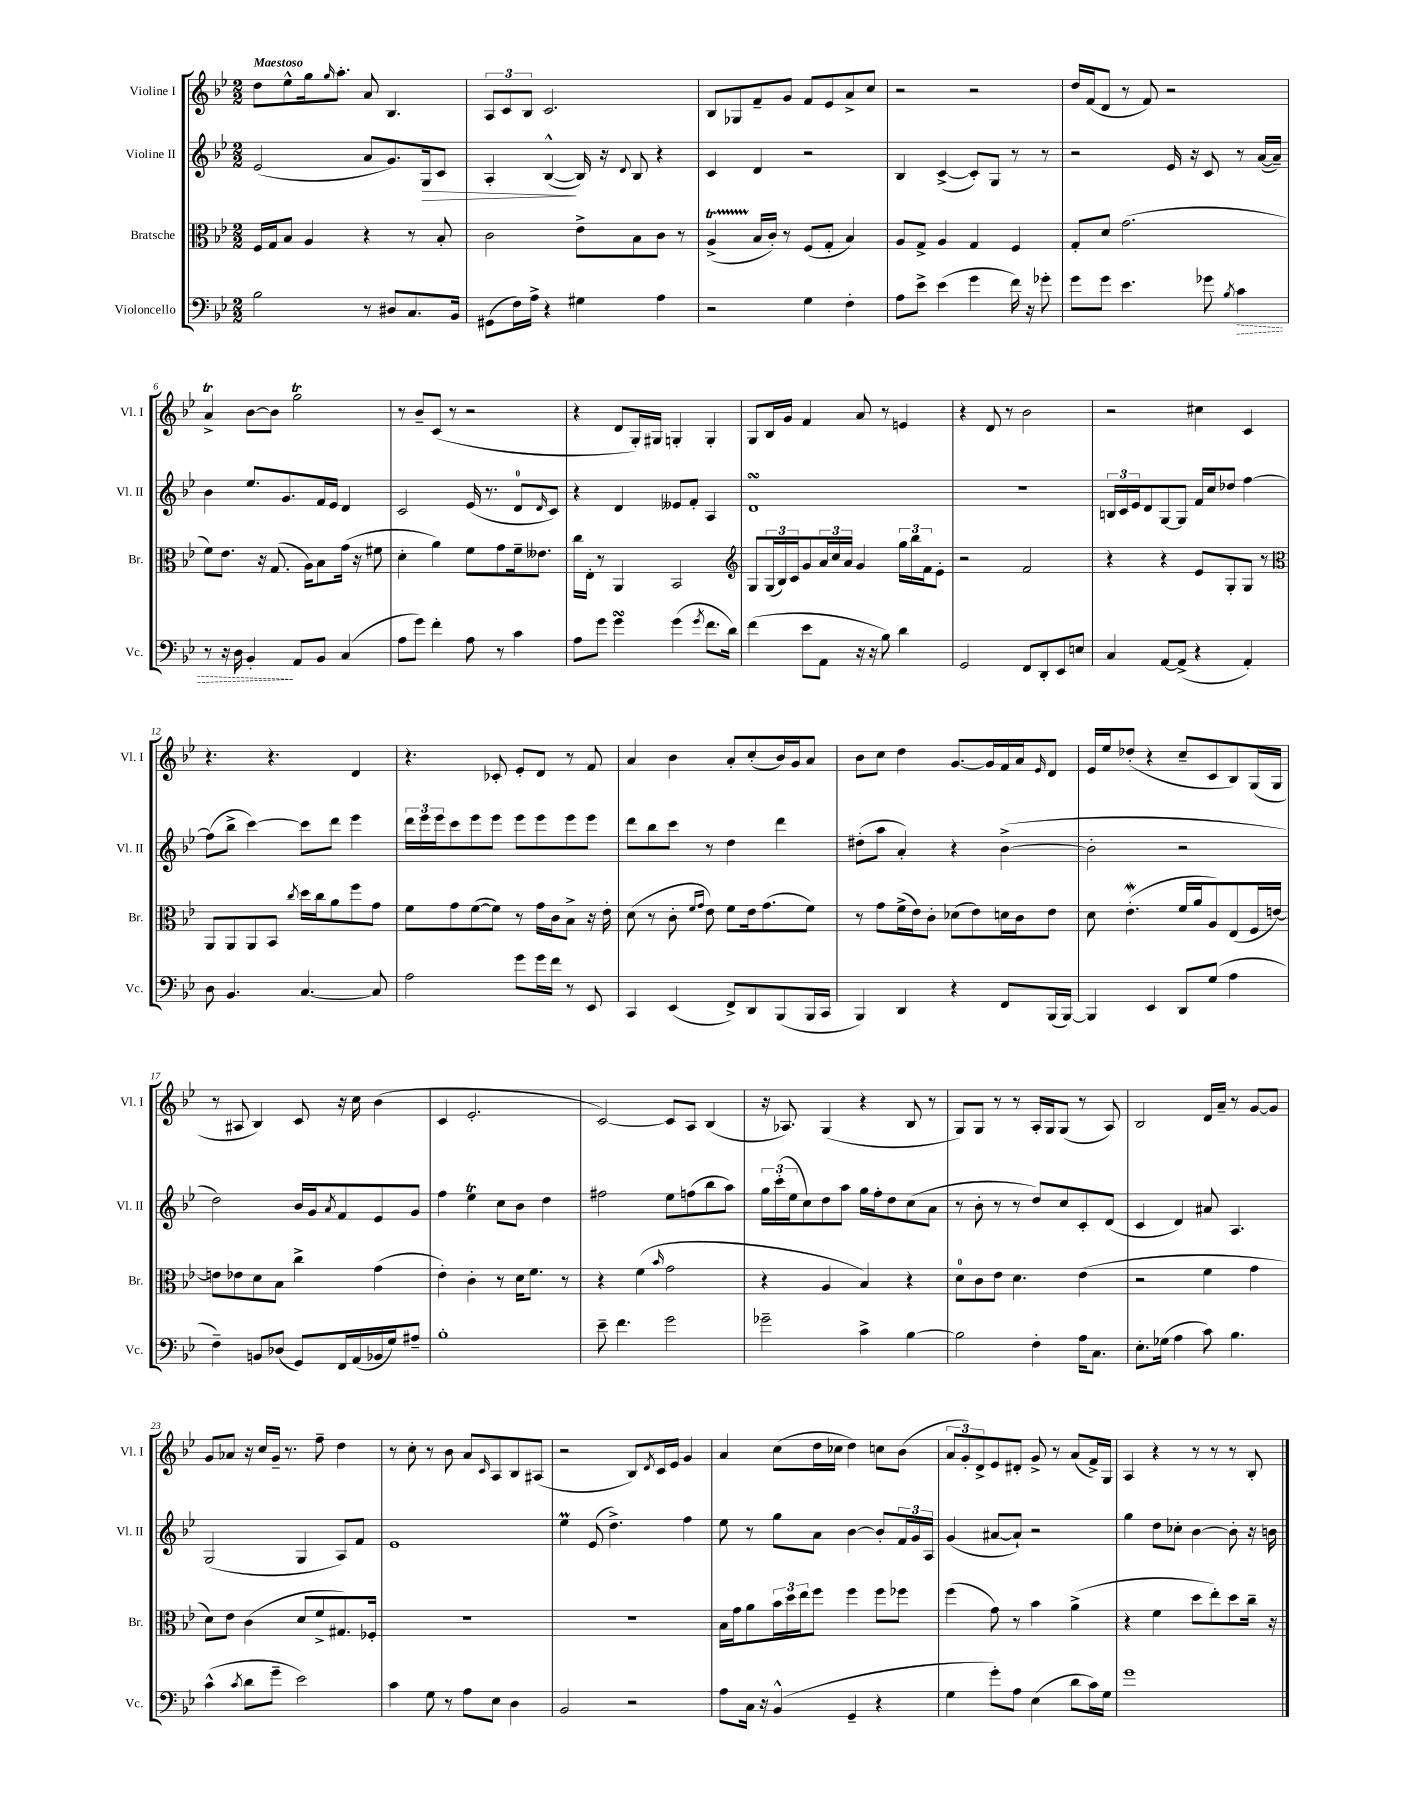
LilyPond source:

<<
\new StaffGroup <<
\new Staff = "s0" \with { instrumentName = "Violine I" shortInstrumentName = "Vl. I" } {
    \clef treble \key bes \major \numericTimeSignature \time 2/2 \tempo "Maestoso"
    d''8 ees''8-^ g''16 \grace { g''16 } a''8.-. a'8 bes4. |
    \tuplet 3/2 { a8 c'8 bes8 } c'2. |
    bes8 ges8 f'8-- g'8 f'8 ees'8 a'8-> c''8 |
    r2 r2 |
    d''16 f'16( d'8 r8 f'8) r2 |
    a'4->\trill bes'8~ bes'8 g''2\trill |
    r8 bes'8-- c'8( r8 r2 |
    r4 d'8 g16-.) gis16 g4-. g4-. |
    g8 bes16 g'16 f'4 a'8 r8 e'4 |
    r4 d'8 r8 bes'2 |
    r2 cis''4 c'4 |
    r4. r4. d'4 |
    r4. ces'8-. ees'8-. d'8 r8 f'8 |
    a'4 bes'4 a'8-. c''8-.( bes'16) g'16 a'8 |
    bes'8 c''8 d''4 g'8.~ g'16 f'16 a'16 \grace { ees'16 } d'8 |
    ees'16 ees''16 des''8-.( r4 c''8-- c'8 bes8) g16( g16 |
    r8 ais8 bes4) c'8 r16 c''16 bes'4( |
    c'4 ees'2.-. |
    c'2~) c'8 a8 bes4( |
    r16 aes8.) g4( r4 bes8 r8 |
    g8) g8 r8 r8 a16-. g16 g8( r8 a8) |
    bes2 d'16 a'16-- r8 g'8~ g'8 |
    g'8 aes'8 r16 c''16 g'16-- r8. f''8-- d''4 |
    r8 c''8-. r8 bes'8 a'8 \grace { c'16 } a8 bes8 ais8( |
    r2 bes8) \acciaccatura { d'8 } c'16 ees'16 g'4 |
    a'4 c''8( d''16 ces''16 d''4) c''8 bes'8( |
    \tuplet 3/2 { a'8 g'8-.) d'8-> } ees'8 dis'8-. g'8-> r8 a'8( f'16->) g16 |
    a4 r4 r8 r8 r8 bes8-. \bar "|." |
}
\new Staff = "s1" \with { instrumentName = "Violine II" shortInstrumentName = "Vl. II" } {
    \clef treble \key bes \major \numericTimeSignature \time 2/2
    ees'2( a'8 g'8.) g16\> c'8 |
    a4-. bes4~-^\!( bes16) r16 \appoggiatura { d'8 } bes8 r4 |
    c'4 d'4 r2 |
    bes4 c'4~->( c'8-.) g8 r8 r8 |
    r2 ees'16 r16 c'8 r8 a'16~( a'16--) |
    bes'4 ees''8. g'8. f'16 ees'16 d'4 |
    c'2 ees'16( r8. d'8-0 \grace { d'16 } c'8) |
    r4 d'4 eeses'8 f'8-. a4 |
    d'1\turn |
    R1 |
    \tuplet 3/2 { b16 c'16 ees'16 } d'8 g8~ g8 f'16 c''16 des''8 f''4~ |
    f''8( bes''8-> c'''4~) c'''8 d'''8 ees'''4 |
    \tuplet 3/2 { d'''16 ees'''16 ees'''16 } c'''8 ees'''8 ees'''8 ees'''8 ees'''8 ees'''8 ees'''8 |
    d'''8 bes''8 c'''8 r8 d''4 d'''4 |
    dis''8-.( a''8 a'4-.) r4 bes'4~->( |
    bes'2-. r2 |
    d''2) bes'16 g'16 \acciaccatura { a'8 } f'8 ees'8 g'8 |
    f''4 ees''4\trill c''8 bes'8 d''4 |
    fis''2 ees''8 f''8( bes''8 a''8) |
    \tuplet 3/2 { g''16 c'''16-.( ees''16 } c''8) d''8 a''8 g''16 f''16-. d''8 c''8( a'8 |
    r8 bes'8-. r8 r8 d''8) c''8 c'8-. d'8( |
    c'4 d'4) ais'8 a4. |
    g2( g4 a8) f'8 |
    ees'1 |
    ees''4\prall ees'8( d''4.->) f''4 |
    ees''8 r8 g''8 a'8 bes'4~ bes'8-. \tuplet 3/2 { f'16 g'16 a16 } |
    g'4( ais'8~ ais'8-!) r2 |
    g''4 d''8 ces''8-. bes'4~ bes'8-. r16 b'16 \bar "|." |
}
\new Staff = "s2" \with { instrumentName = "Bratsche" shortInstrumentName = "Br." } {
    \clef alto \key bes \major \numericTimeSignature \time 2/2
    f16 g16 bes8 a4 r4 r8 bes8-. |
    c'2 ees'8-> bes8 c'8 r8 |
    a4->\startTrillSpan( bes16\stopTrillSpan c'16-.) r8 f8( g8-. bes4) |
    a8 g8-> a4 g4 f4 |
    g8-. d'8 g'2.( |
    f'8) ees'8. r16 g8.( a16) bes8 g'16( r16 fis'8 |
    d'4-. a'4) f'8 g'8 f'16-- eeses'8. |
    c''16 ees16-. r8 a,4 bes,2 |
    \clef treble g8 \tuplet 3/2 { g16( bes16) c'16 } g'8 \tuplet 3/2 { a'16 c''16 a'16 } g'4 \tuplet 3/2 { g''16 bes''16 f'16 } ees'8-. |
    r2 f'2 |
    r4 r4 ees'8 g8-. g8 r8 |
    \clef alto a,8 a,8 a,8 bes,8 \acciaccatura { c''8 } d''16 c''16 a'8 f''8 g'8 |
    f'8 g'8 f'8~( f'8) r8 g'16 c'16 bes8-> r16 ees'16-. |
    d'8( r8 c'8-. \grace { f'16 g'16 } ees'8) f'8 ees'16 g'8.( f'8) |
    r8 g'8 f'16->( ees'16) c'8-. des'8( ees'8) d'16 c'16 ees'8 |
    d'8 ees'4.-.\mordent( f'16 a'16 a8) ees8( f16 e'16~) |
    e'8 ees'8 d'8 bes8 c''4-> g'4( |
    ees'4-.) c'4-. r8 d'16 f'8. r8 |
    r4 f'4( \grace { bes'16 } g'2 |
    r4 a4 bes4) r4 |
    d'8-0 c'8 ees'8 d'4. ees'4( |
    r2 f'4 g'4 |
    d'8) ees'8 c'4( d'8 f'8-> gis8.) fes16-. |
    R1 |
    R1 |
    bes16 g'16 a'8 \tuplet 3/2 { bes'16 d''16 ees''16 } f''8 f''4 f''8 fes''8 |
    f''4( g'8) r8 bes'4 a'4->( |
    r4 f'4 d''8 ees''8-.) d''8 c''16-- r16 \bar "|." |
}
\new Staff = "s3" \with { instrumentName = "Violoncello" shortInstrumentName = "Vc." } {
    \clef bass \key bes \major \numericTimeSignature \time 2/2
    bes2 r8 dis8 c8. bes,16 |
    gis,8( f16) a16-> r4 gis4 a4 |
    r2 g4 f4-. |
    a8 ees'8-> ees'4( g'4 f'16) r16 ges'8-. |
    g'8 g'8 ees'4. ges'8 \acciaccatura { bes8 } \once \override Hairpin.style = #'dashed-line c'4\> |
    r8 r16 d16 bes,4-.\! a,8 bes,8 c4( |
    a8 g'8) f'4-. a8 r8 c'4 |
    a8 g'8 g'4\turn g'4( \acciaccatura { g'8 } f'8. d'16) |
    f'4( ees'8 a,8 r16 r16 bes8) d'4 |
    g,2 f,8 d,8-. ees,8 e8 |
    c4 a,8~ a,8->( r4 a,4-.) |
    d8 bes,4. c4.~ c8 |
    a2 g'8 g'16 f'16 r8 ees,8 |
    c,4 ees,4( f,8->) d,8 bes,,8( bes,,16 c,16 |
    bes,,4) d,4 r4 f,8 bes,,16( bes,,16~) |
    bes,,4 ees,4 d,8 g8( a4 |
    f4--) b,8 des8( g,8) f,16 a,16( bes,16 g16) ais8-- |
    bes1-. |
    ees'8-- f'4. g'2 |
    ges'2-- c'4-> bes4~ |
    bes2 f4-. a16 c8. |
    ees8.-. ges16( a4 c'8) bes4. |
    c'4-^( \acciaccatura { c'8 } d'8 g'8-- ees'2) |
    c'4 g8 r8 a8 ees8 d4 |
    bes,2 r2 |
    a8 c16 r16 bes,4-^( g,4-- r4 |
    g4 g'8-.) a8 ees4( d'8 c'16) g16 |
    g'1 \bar "|." |
}
>>
>>
